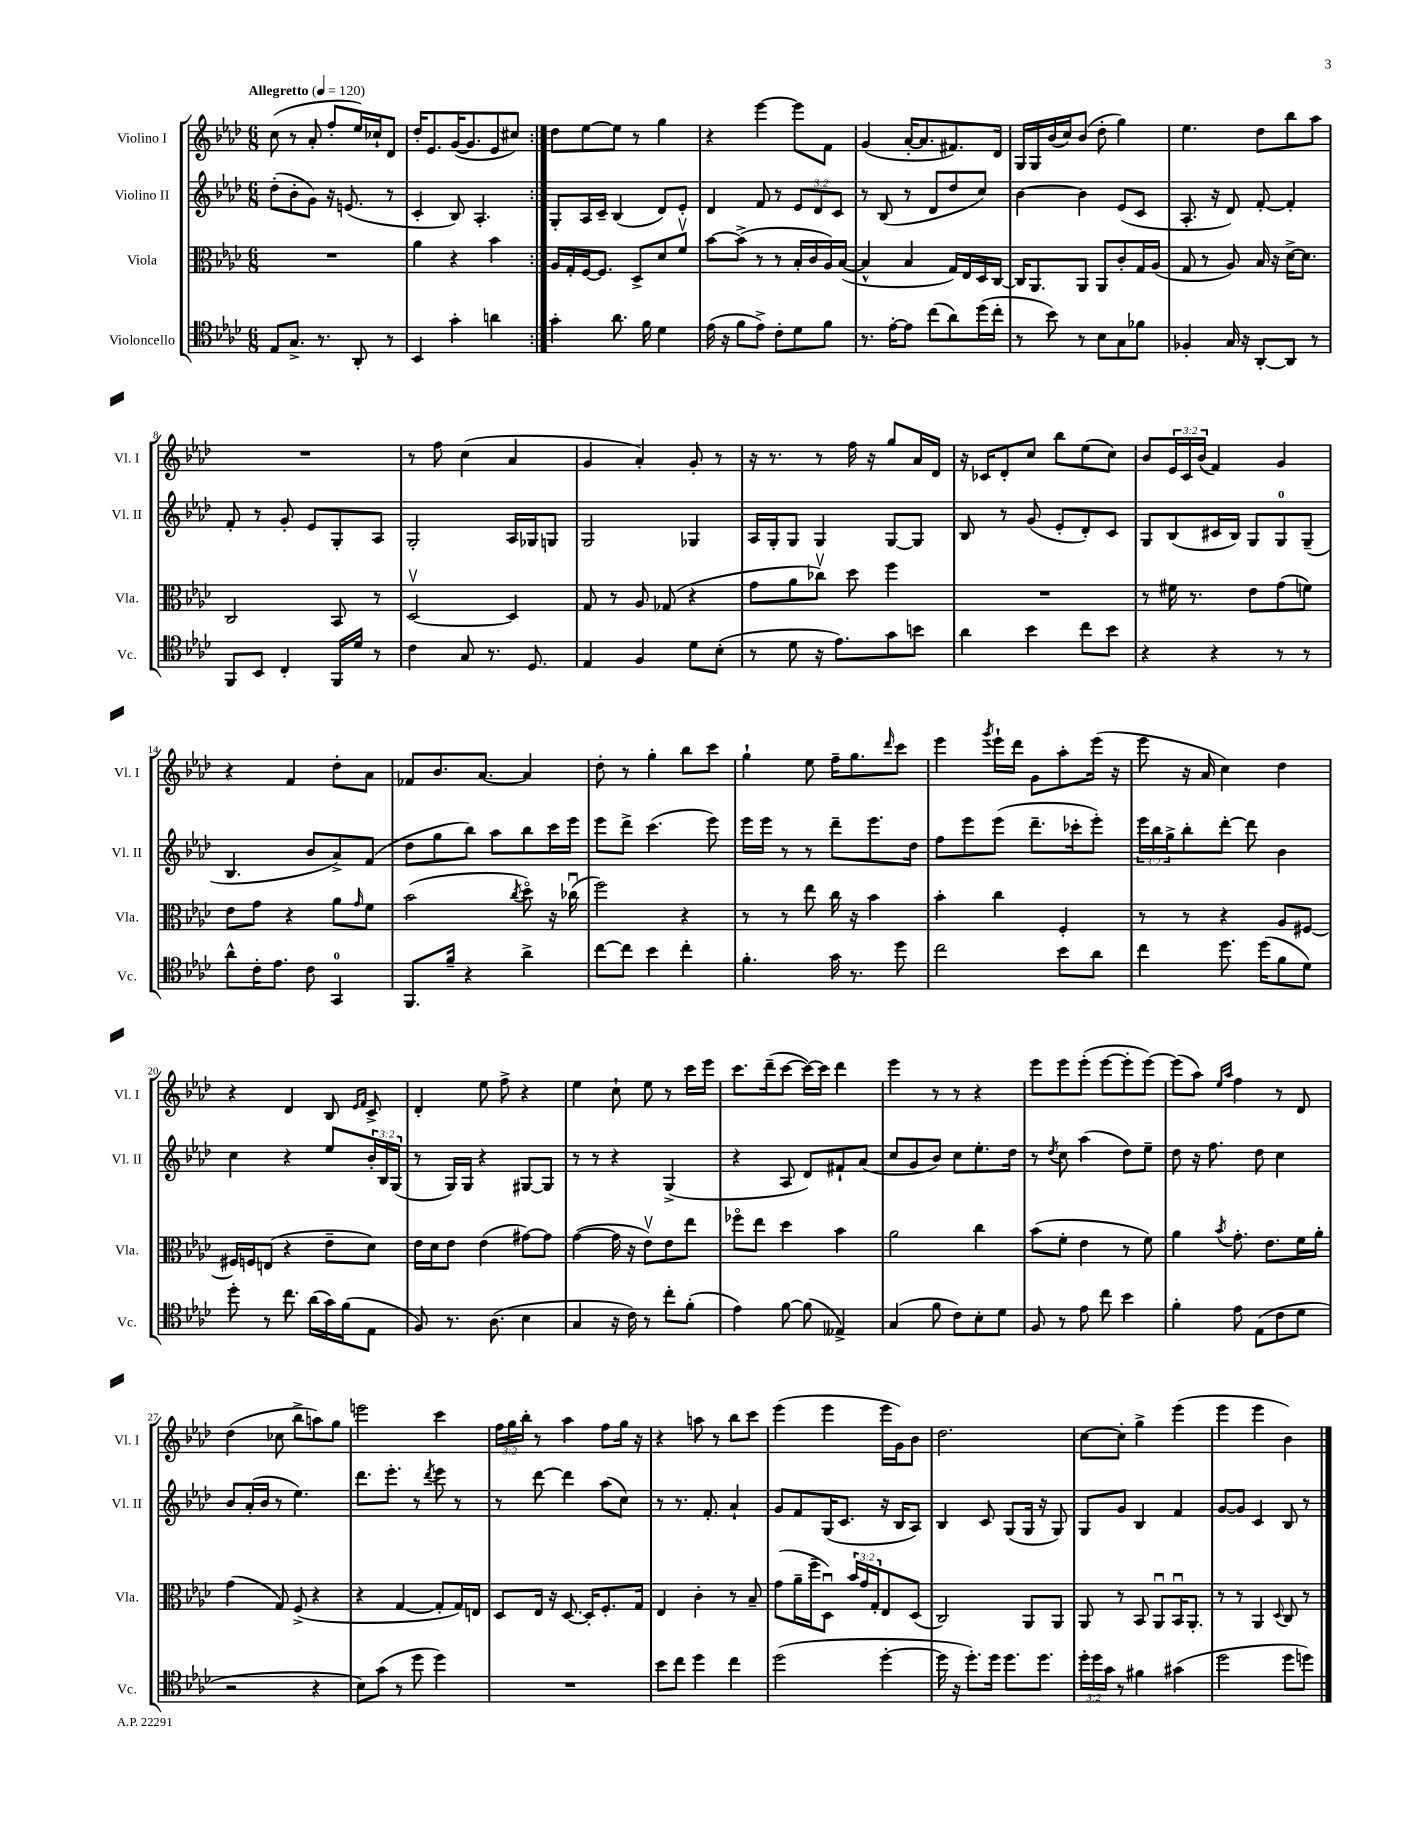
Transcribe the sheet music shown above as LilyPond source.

<<
\new StaffGroup <<
\new Staff = "s0" \with { instrumentName = "Violino I" shortInstrumentName = "Vl. I" } {
    \clef treble \key aes \major \numericTimeSignature \time 6/8 \override Staff.TupletNumber.text = #tuplet-number::calc-fraction-text \tempo "Allegretto" 4 = 120
    \repeat volta 2 { c''8( r8 aes'8-. f''8-. ees''16) ces''16-! des'8 |
    des''16-. ees'8. g'16~( g'8. ees'8 cis''8) | }
    des''8 ees''8~ ees''8 r8 g''4 |
    r4 ees'''4~ ees'''8 f'8 |
    g'4( aes'16~-. aes'8. fis'8.) des'16 |
    g16 g16 bes'16( c''16) bes'8( des''8-. g''4) |
    ees''4. des''8 bes''8 aes''8 |
    R2. |
    r8 f''8 c''4( aes'4 |
    g'4 aes'4-.) g'8-. r8 |
    r16 r8. r8 f''16 r16 g''8 aes'16 des'16 |
    r16 ces'16 des'8-. c''8 bes''8 ees''8( c''8) |
    bes'8 \tuplet 3/2 { ees'16 c'16 bes'16( } f'4) g'4 |
    r4 f'4 des''8-. aes'8 |
    fes'8 bes'8. aes'8.~ aes'4 |
    des''8-. r8 g''4-. bes''8 c'''8 |
    g''4-! ees''8 f''16-- g''8. \grace { des'''16 } c'''8 |
    ees'''4 \acciaccatura { g'''8 } ees'''16-! des'''16 g'8 aes''8-. ees'''16( r16 |
    ees'''8 r16 aes'16 c''4) des''4 |
    r4 des'4 bes8 \grace { ees'16 f'16 } c'8-> |
    des'4-. ees''8 f''8-> r4 |
    ees''4 c''8-! ees''8 r8 c'''16 ees'''16 |
    c'''8. des'''16--( c'''8~ c'''16~) c'''16 des'''4 |
    ees'''4 r8 r8 r4 |
    ees'''8 ees'''8 ees'''8-.( ees'''8~ ees'''8-. ees'''8~) |
    ees'''8( aes''8) \grace { ees''16 aes''16 } f''4 r8 des'8 |
    des''4( ces''8 bes''8-> a''8) g''8 |
    e'''2 c'''4 |
    \tuplet 3/2 { f''16 g''16 bes''16-. } r8 aes''4 f''8 g''16 r16 |
    r4 a''8 r8 bes''8 c'''8 |
    ees'''4( ees'''4 ees'''16 g'16) bes'8 |
    des''2. |
    c''8~ c''8-. g''4-> ees'''4( |
    ees'''4 ees'''4 bes'4) \bar "|." |
}
\new Staff = "s1" \with { instrumentName = "Violino II" shortInstrumentName = "Vl. II" } {
    \clef treble \key aes \major \numericTimeSignature \time 6/8 \override Staff.TupletNumber.text = #tuplet-number::calc-fraction-text
    \repeat volta 2 { des''8-.( bes'8-. g'8) r16 e'8.( r8 |
    c'4-. bes8) aes4.-. | }
    g8-. aes16 c'16-- bes4( des'8) ees'8-. |
    des'4 f'8 r8 \tuplet 3/2 { ees'8 des'8 c'8 } |
    r8 bes8( r8 des'8 des''8 c''8) |
    bes'4~ bes'4 ees'8( c'8 |
    aes8.-. r16 des'8) f'8~-. f'4-. |
    f'8-. r8 g'8-. ees'8 g8-. aes8 |
    g2-. aes16 ges16 g8 |
    g2 ges4 |
    aes16 g16-. g8 g4 g8~ g8 |
    bes8 r8 g'8( ees'8-. des'8-.) c'8 |
    g8 bes8( cis'16 bes16) g8 g8-0 g8--( |
    bes4. bes'8 aes'8->) f'8( |
    des''8 g''8 bes''8) aes''8 bes''8 c'''16 ees'''16 |
    ees'''8 des'''8-> c'''4.( ees'''8) |
    ees'''16 ees'''16 r8 r8 des'''8-- ees'''8. des''16 |
    f''8 ees'''8 ees'''8( des'''8.-- ces'''16-. ees'''8-.) |
    \tuplet 3/2 { ees'''16 bes''16 g''16-> } bes''8-. des'''8~-. des'''8 bes'4 |
    c''4 r4 ees''8 \tuplet 3/2 { bes'16-. bes16 g16( } |
    r8 g16) g16 r4 gis8~ gis8 |
    r8 r8 r4 g4->( |
    r4 aes8 des'8) fis'8-! aes'8( |
    c''8 g'8 bes'8) c''8 ees''8.-. des''16 |
    r8 \acciaccatura { des''8 } c''8 aes''4( des''8) ees''8-- |
    des''8 r16 f''8. des''8 c''4 |
    bes'8 aes'16-.( bes'16 r8 ees''4.) |
    des'''8. ees'''8.-. r8 \acciaccatura { des'''8 } ees'''8 r8 |
    r8 des'''8~ des'''4 aes''8( c''8) |
    r8 r8. f'8.-. aes'4-! |
    g'8 f'8 g16( c'8. r16 bes16 aes8) |
    bes4 c'8 g8( g16 r16 g8) |
    g8 g'8 bes4 f'4 |
    g'8~ g'8 c'4 bes8 r8 \bar "|." |
}
\new Staff = "s2" \with { instrumentName = "Viola" shortInstrumentName = "Vla." } {
    \clef alto \key aes \major \numericTimeSignature \time 6/8 \override Staff.TupletNumber.text = #tuplet-number::calc-fraction-text
    \repeat volta 2 { R2. |
    aes'4 r4 bes'4 | }
    aes16 g16-. f16~ f8. des8-> des'8 f'8\upbow |
    bes'8~ bes'8->( r8 r8 bes16-. c'16 aes16) bes16~( |
    bes4-^ bes4 g16) ees16 des16 c16~ |
    c16 aes,8. aes,8 aes,8 c'8-. g16 aes16( |
    g8 r8 aes8) bes16 r16 des'16~-> des'8. |
    c2 bes,8 r8 |
    des2~\upbow des4 |
    g8 r8 aes8 ges8( r4 |
    g'8 aes'8 ces''8\upbow) des''8 f''4 |
    R2. |
    r8 fis'16 r8. ees'8 g'8( f'8) |
    ees'8 g'8 r4 aes'8 \grace { g'16 } f'8 |
    bes'2( \acciaccatura { c''8 } des''8\flageolet) r16 ces''16\downbow( |
    f''2) r4 |
    r8 r8 ees''8 c''16 r16 bes'4 |
    bes'4-. c''4 f4-. |
    r8 r8 r4 aes8 fis8~ |
    fis16 f16 e8( r4 ees'8-- des'8) |
    ees'16 des'16 ees'8 ees'4( gis'8~) gis'8 |
    g'4~( g'16 r16 ees'8\upbow) ees'8 ees''8 |
    fes''8\flageolet ees''8 des''4 bes'4 |
    aes'2 c''4 |
    bes'8( f'8-. ees'4 r8 f'8) |
    aes'4 \acciaccatura { bes'8 } g'8.-. ees'8. f'16 aes'16-. |
    g'4( g8) f8->( r4 |
    r4 g4~ g8-. g16) e16 |
    des8 ees16 r16 des8.~ des16-. f8.-. g16 |
    ees4 c'4-. r8 bes8-- |
    g'8( aes'16-- f''16-- des8\downbow) \tuplet 3/2 { bes'16 g'16 g16-. } ees8 des8( |
    c2) aes,8 aes,8 |
    aes,8 r8 bes,8 aes,8\downbow bes,16\downbow aes,8.-. |
    r8 r8 aes,4 \appoggiatura { des8 } c8 r8 \bar "|." |
}
\new Staff = "s3" \with { instrumentName = "Violoncello" shortInstrumentName = "Vc." } {
    \clef tenor \key aes \major \numericTimeSignature \time 6/8 \override Staff.TupletNumber.text = #tuplet-number::calc-fraction-text
    \repeat volta 2 { ees8 g8.-> r8. aes,8-. r8 |
    bes,4 g'4-. a'4 | }
    g'4-. aes'8. f'16 des'4 |
    ees'16( r16 f'8 ees'8->) c'8-. des'8 f'8 |
    r8. ees'16~-. ees'8 c''8( aes'8) des''16( c''16-. |
    r8 bes'8) r8 bes8 g8 fes'8 |
    fes4-. g16 r16 aes,8~-. aes,8 r8 |
    f,8 bes,8 c4-. f,16 des'16 r8 |
    c'4 g8 r8. des8. |
    ees4 f4 des'8 bes8-.( |
    r8 des'8 r16 ees'8.) g'8 b'8 |
    aes'4 bes'4 c''8 bes'8 |
    r4 r4 r8 r8 |
    aes'8-^ c'16-. ees'8. c'8 g,4-0 |
    f,8. f'16-- r4 aes'4-> |
    c''8~ c''8 bes'4 c''4-. |
    f'4.-. g'16 r8. des''8 |
    c''2 bes'8 aes'8 |
    c''4 des''8. des''16( f'8 des'8) |
    des''8-. r8 c''8. aes'16( g'16) f'16( ees8 |
    f8) r8. aes8.( bes4 |
    g4 r16 c'16) r8 c''8-. f'8-.( |
    ees'4) f'8~ f'8( eeses4->) |
    g4( f'8 c'8) bes8-. des'8 |
    f8 r8 ees'8 c''8 bes'4 |
    f'4-. ees'8 ees8( c'8 des'8 |
    r2 r4 |
    bes8) g'8( r8 des''8 des''4) |
    R2. |
    bes'8 c''8 des''4 c''4 |
    des''2( des''4~-. |
    des''16 r16 des''8.-.) des''16 des''8. des''8. |
    \tuplet 3/2 { des''16-. des''16 g'16 } r8 fis'4 gis'4( |
    des''2 des''8 d''8) \bar "|." |
}
>>
>>
